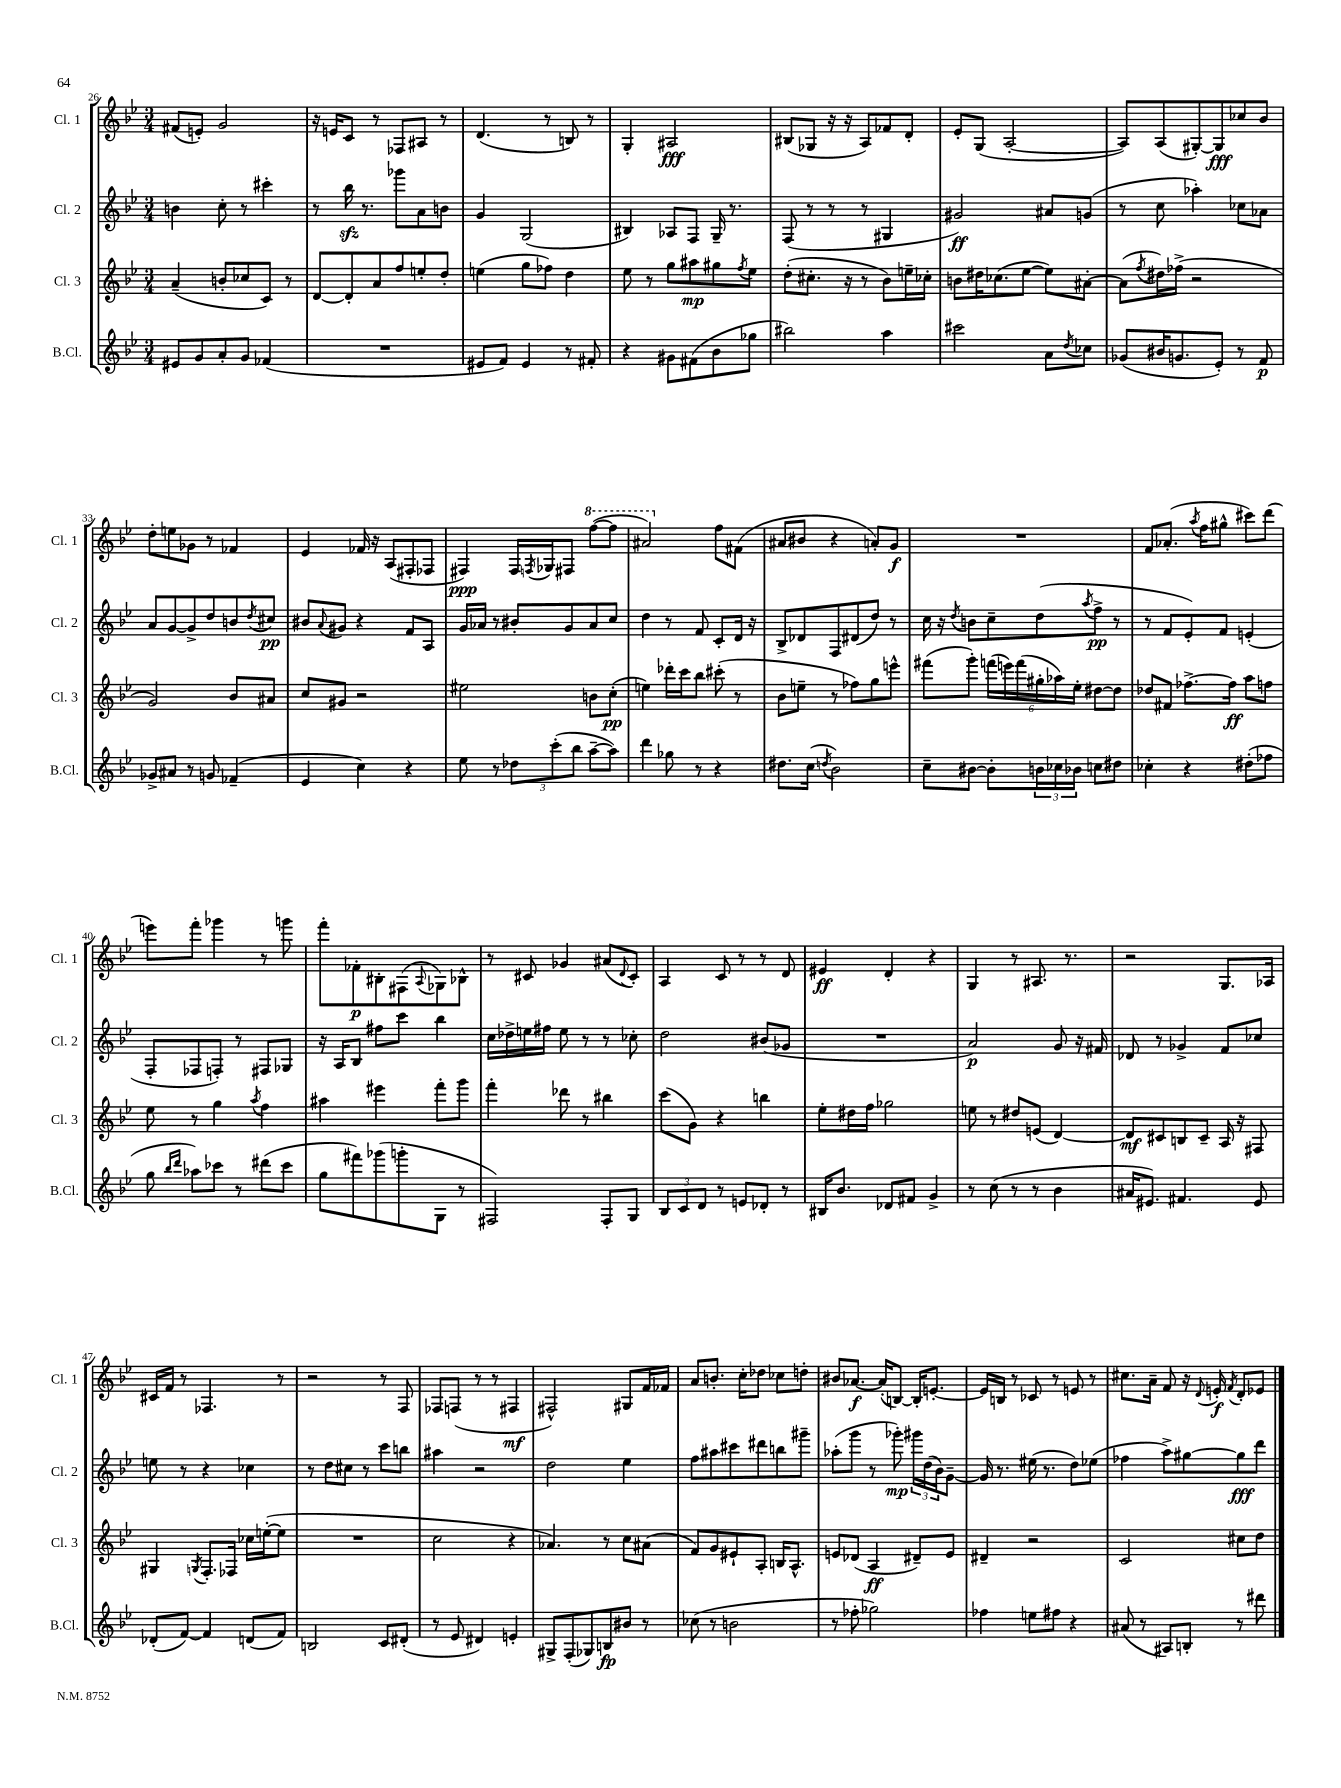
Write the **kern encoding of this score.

**kern	**kern	**kern	**kern
*staff4	*staff3	*staff2	*staff1
*clefG2	*clefG2	*clefG2	*clefG2
*k[b-e-]	*k[b-e-]	*k[b-e-]	*k[b-e-]
*M3/4	*M3/4	*M3/4	*M3/4
8e#	(4a~	4b	(8f#
8g	.	.	8e')
8a'	8b'	8cc'	2g
8g	8cc-	8r	.
(4f-	8c)	4ccc#'	.
.	8r	.	.
=	=	=	=
2.r	[8d	8r	16r
.	.	.	16e
.	8d']	16bb-	8c
.	.	8.r	.
.	8a	.	8r
.	8ff	8ggg-	8F-
.	8ee'	8a	8A#
.	8dd'	8b	8r
=	=	=	=
8e#	(4ee	4g	(4.d
8f)	.	.	.
4e#	8gg	(2G	.
.	8ff-)	.	8r
8r	4dd	.	8B)
8f#'	.	.	8r
=	=	=	=
4r	8ee-	4B#)	4G'
.	8r	.	.
8g#	8gg	8A-	2A#
(8f#	8aa#	8F	.
8b-	8gg#	16G~	.
.	.	8.r	.
.	8qff	.	.
8gg-	8ee-	.	.
=	=	=	=
2bb#)	(8dd'	(8F	(8B#
.	8.cc#'	8r	8G-
.	.	8r	16r
.	16r	.	16r
.	8r	8r	8A)
4aa	8b-)	4G#	8f-
.	16ee~	.	8d'
.	16cc-'	.	.
=	=	=	=
2ccc#	8b	2g#)	8e-'
.	16dd#	.	(8G
.	(8.cc-	.	.
.	.	.	[2A'
.	[8ee-	.	.
8a	8ee-])	8a#	.
8qdd	.	.	.
8cc-	[8a#'	(8g	.
=	=	=	=
(8g-	(8a#]	8r	8A])
.	8qff	.	.
16b#	16dd#)	8cc	(8A
8.g	(16ff-^	.	.
.	2r	4aa-')	[8G#')
8e-')	.	.	8G#]
8r	.	8cc-	8cc-
8f	.	8a-	8b-
=	=	=	=
8g-^	2g)	8a	8dd'
8a#	.	[8g	8ee
8r	.	8g^]	8g-
8g	.	8dd	8r
(4f-~	8b-	8b	4f-
.	.	8qdd	.
.	8a#	8cc#	.
=	=	=	=
4e-	8cc	8b#	4e-
.	.	8qqa	.
.	8g#	8g#	.
4cc)	2r	4r	16f-
.	.	.	16r
.	.	.	(8A
4r	.	8f	8F#'
.	.	8A	8F-
=	=	=	=
8ee-	2ee#	16g	4F#)
.	.	16a-	.
8r	.	8r	.
12dd-	.	8b#'	16F#
.	.	.	8qF
.	.	.	16G-
(12ccc'	.	.	.
.	.	8g	8F#
12bb-	.	.	.
[8aa~	8b	8a-	([8fff
8aa])	(8cc'	8cc	8fff]
=	=	=	=
4ddd	4ee)	4dd	2aa#)
8gg-	16ddd-'	8r	.
.	16ccc	.	.
8r	8bb-	8f	.
4r	(8ccc#'	8c'	8ff
.	8r	16d	(8f#
.	.	16r	.
=	=	=	=
8.dd#	8b-	8B-^	8a#
.	8ee~	8d-	8b#
(16cc	.	.	.
8qdd	.	.	.
2b-)	8r	8F	4r
.	8ff-)	(8d#	.
.	8gg	8dd)	8a')
.	8eee^^	8r	8g
=	=	=	=
8cc~	(8fff#	16cc	2.r
.	.	16r	.
.	.	8qdd	.
[8b#	8ggg')	8b	.
8b#']	(24fff	8cc~	.
.	24eee)	.	.
.	(24fff	.	.
24b	24gg#'	(8dd	.
24cc-	24aa-)	.	.
24b-	24ee-'	.	.
.	.	8qaa	.
8cc	[8dd#	8ff^	.
8dd#	8dd#]	8r	.
=	=	=	=
4cc-'	8dd-	8r	8f
.	8f#	8f	(8.a-'
4r	[8.ff-^	8e-')	.
.	.	.	8qaa
.	.	.	16ff
.	.	8f	8gg#^^
.	16ff-]	.	.
(8dd#'	8aa	(4e'	8ccc#)
8ff-	8ff	.	(8ddd
=	=	=	=
8gg	8ee-	8F'	8eee)
16qqbb-	.	.	.
16qqddd	.	.	.
8aa-)	8r	8F-	8fff'
8ccc-	4gg	8F')	4ggg-
8r	.	8r	.
.	8qaa	.	.
(8ddd#	4ff	8F#	8r
8ccc-	.	8G-	8ggg
=	=	=	=
8gg	4aa#	16r	8fff'
.	.	16A	.
8fff#)	.	8B-	8f-'
(8ggg-	4eee#	8ff#	8B#'
8ggg'	.	8ccc	(8F#
.	.	.	8qqA
8G	8fff'	4bb-	8G-)
8r	8ggg	.	8B-^^
=	=	=	=
2F#)	4fff'	16cc	8r
.	.	16dd-^	.
.	.	16ee	8c#
.	.	16ff#	.
.	8ddd-	8ee	4g-
.	8r	8r	.
8F#'	4bb#	8r	(8a#
.	.	.	8qqd
8G	.	8cc-'	8c#')
=	=	=	=
12B-	(8ccc	2dd	4A
12c	.	.	.
.	8g)	.	.
12d	.	.	.
8r	4r	.	8c
8e	.	.	8r
8d-'	4bb	(8b#	8r
8r	.	8g-	8d
=	=	=	=
16B#	8ee-'	2.r	4e#
8.b-	.	.	.
.	16dd#	.	.
.	16ff	.	.
8d-	2gg-	.	4d'
8f#	.	.	.
4g^	.	.	4r
=	=	=	=
8r	8ee	2a)	4G
(8cc	8r	.	.
8r	8dd#	.	8r
8r	(8e	.	8.A#
4b-	[4d)	8g	.
.	.	.	8.r
.	.	16r	.
.	.	16f#	.
=	=	=	=
16a#	8d]	8d-	2r
8.e#)	.	.	.
.	8c#	8r	.
4.f#	8B	4g-^	.
.	8c#~	.	.
.	16A	8f	8.G
.	16r	.	.
8e#	8F#	8cc-	.
.	.	.	16A-
=	=	=	=
(8d-'	4G#	8ee	16c#
.	.	.	16f
[8f)	.	8r	8r
.	8qG	.	.
4f]	8.F'	4r	4.F-
.	16F-	.	.
(8d	16cc-	4cc-	.
.	([16ee'	.	.
8f)	8ee]	.	8r
=	=	=	=
2B	2.r	8r	2r
.	.	8dd	.
.	.	8cc#	.
.	.	8r	.
8c	.	8ccc	8r
(8d#'	.	8bb	8F
=	=	=	=
8r	2cc	4aa#	8F-
8e-	.	.	(8F
4d#)	.	2r	8r
.	.	.	8r
4e'	4r	.	4F#
=	=	=	=
8G#^	4.a-)	2dd	2F#^^)
(8F'	.	.	.
8G-)	.	.	.
8B	8r	.	.
8b#	8cc	4ee-	8G#
8r	(8a#	.	16f
.	.	.	16f-
=	=	=	=
(8cc-	8f)	8ff	8a
8r	8g	8aa#	8.b'
2b	8e#`	8ccc#	.
.	.	.	16cc'
.	8A'	8ddd#	8dd-
.	16B	8bb	8cc-
.	8.A^^	.	.
.	.	8ggg#~	8dd'
=	=	=	=
8r	8e	(8aa-'	8b#
8ff-'	(8d-	8ggg	[8.a-
2gg-)	4A	8r	.
.	.	.	(16a-']
.	.	8ggg-')	[8B)
.	8d#~)	24ggg#	16B']
.	.	(24dd	.
.	.	.	[8.e'
.	.	24b-)	.
.	8e	[8g~	.
=	=	=	=
4ff-	4d#~	16g]	16e]
.	.	8.r	16B
.	.	.	8r
8ee	2r	(16ee#	8c-
.	.	8.r	.
8ff#	.	.	8r
4r	.	8dd)	8e
.	.	(8ee-	8r
=	=	=	=
(8a#	2c	4ff-	8.cc#
8r	.	.	.
.	.	.	16a~
8A#)	.	8aa^)	8f
8B'	.	[8gg#	16r
.	.	.	8qqd
.	.	.	16e'
.	.	.	8qf
8r	8cc#	8gg#]	8d'
8ddd#	8dd	8ddd	8e-
==	==	==	==
*-	*-	*-	*-
